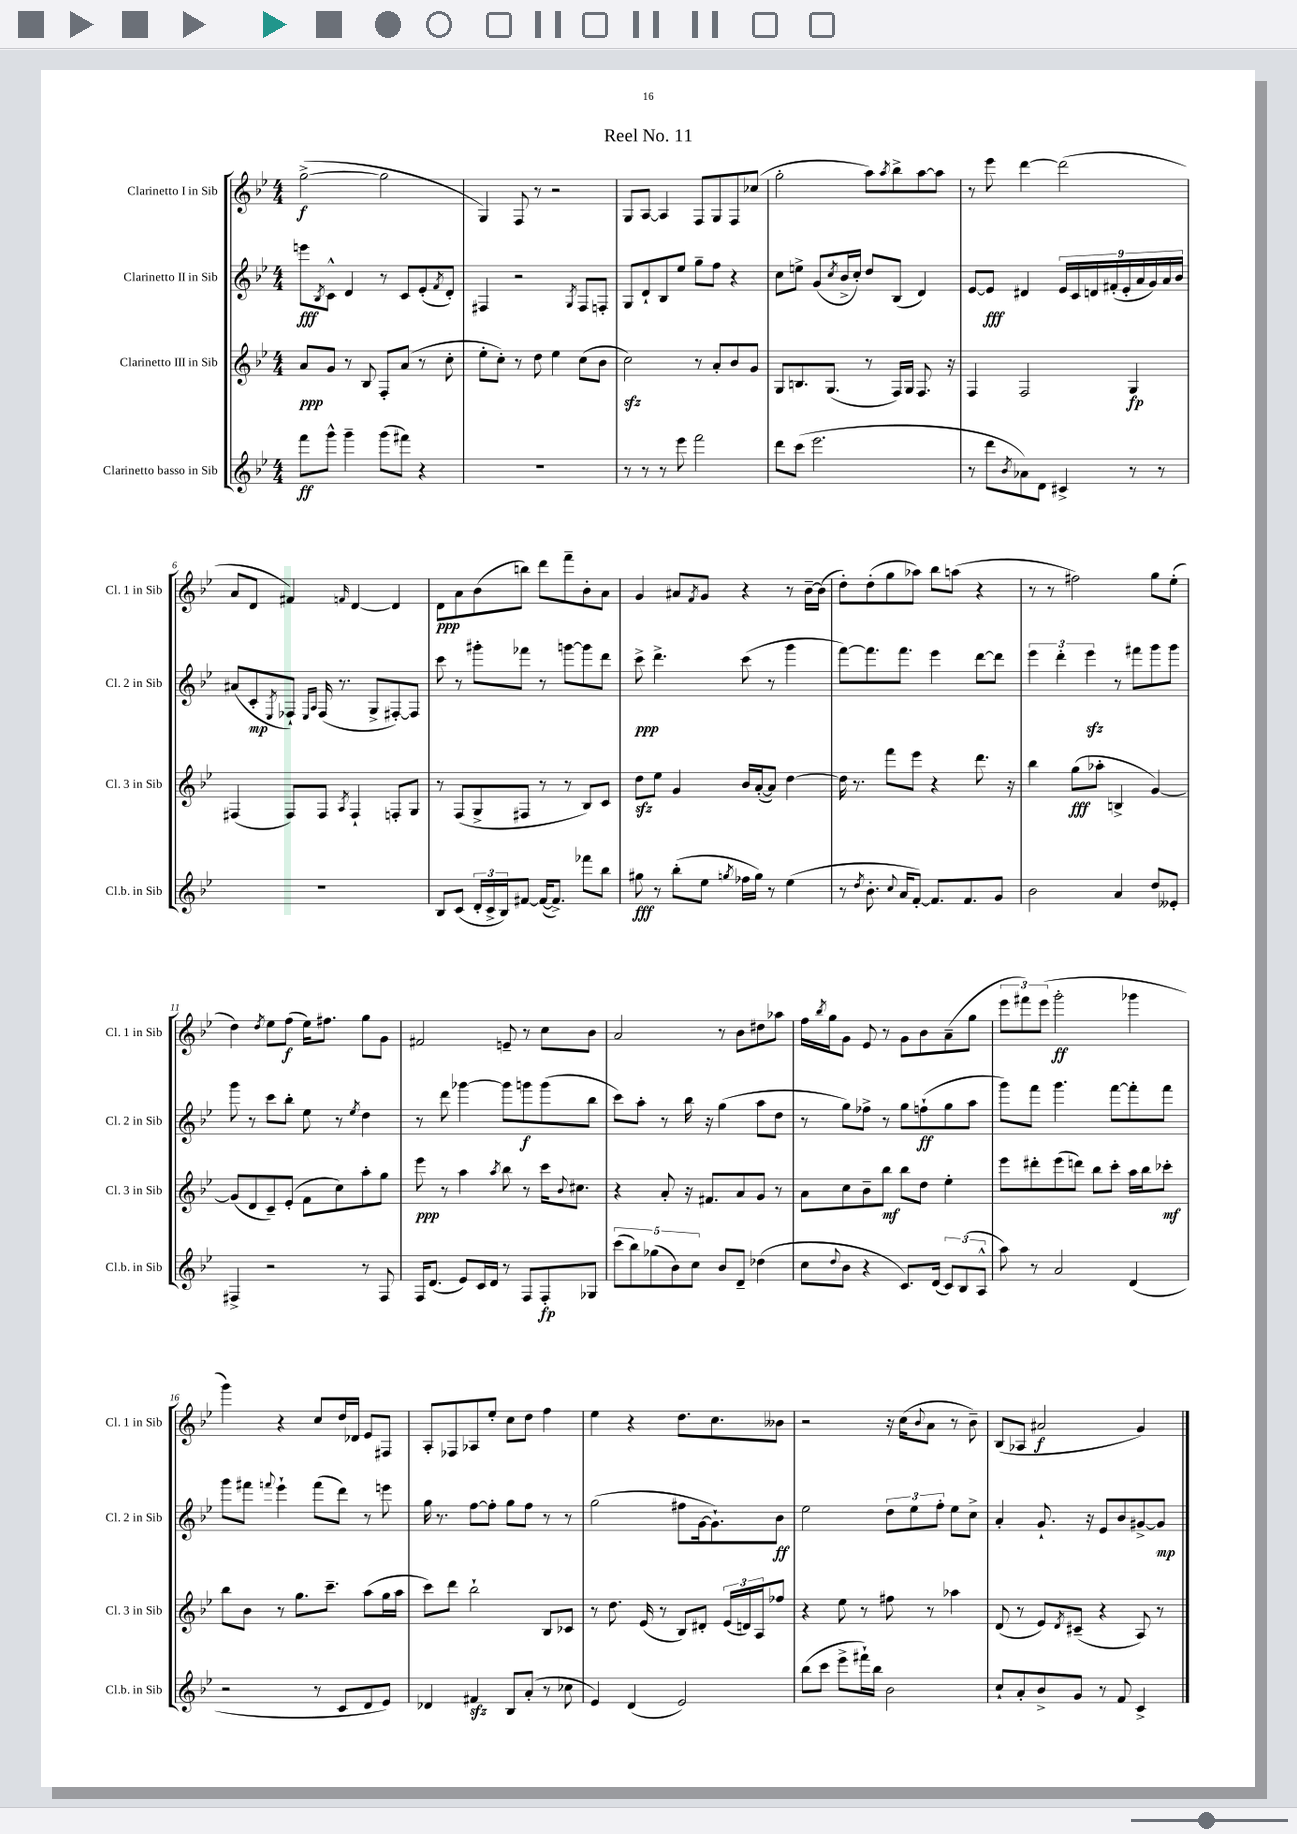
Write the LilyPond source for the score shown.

\header { title = "Reel No. 11" }
<<
\new StaffGroup <<
\new Staff = "s0" \with { instrumentName = "Clarinetto I in Sib" shortInstrumentName = "Cl. 1 in Sib" } {
    \clef treble \key bes \major \numericTimeSignature \time 4/4
    g''2~->\f( g''2 |
    g4) f8 r8 r2 |
    g8 a8~ a4 f8 g8 f8 ces''8( |
    g''2-. a''8) \acciaccatura { a''8 } bes''8-> a''8~ a''8 |
    r8 ees'''8 d'''4~ d'''2( |
    a'8 d'8 fis'4) \grace { f'16 } d'4~ d'4 |
    d'8\ppp a'8 bes'8( b''8) d'''8 f'''8-- bes'8-. a'8 |
    g'4 ais'8 \acciaccatura { f'8 } g'8 r4 r8 bes'16~-- bes'16( |
    d''8-.) d''8-.( g''8 aes''8) bes''8 a''8( r4 |
    r8 r8 fis''2) g''8 ees''8-.( |
    d''4) \acciaccatura { d''8 } ees''8 f''8\f( ees''16) fis''8. g''8 g'8 |
    fis'2 e'8-- r8 c''8 bes'8 |
    a'2 r8 bes'8 dis''8 aes''8 |
    f''16 \acciaccatura { bes''8 } g''16 g'8 ees'8 r8 g'8 bes'8 a'8--( g''8 |
    \tuplet 3/2 { ees'''8 fis'''8) ees'''8( } g'''2-.\ff ges'''4 |
    g'''4) r4 c''8 d''16 des'16 ees'8 fis8 |
    a8-. fes8 aes8 ees''8-. c''8 d''8 f''4 |
    ees''4 r4 d''8. c''8. beses'8 |
    r2 r16 c''16( \appoggiatura { bes'8 } a'8 r8 bes'8--) |
    bes8( aes8 ais'2\f g'4) \bar "|." |
}
\new Staff = "s1" \with { instrumentName = "Clarinetto II in Sib" shortInstrumentName = "Cl. 2 in Sib" } {
    \clef treble \key bes \major \numericTimeSignature \time 4/4
    e'''8\fff \acciaccatura { bes8 } c'8-^ d'4 r8 c'8 ees'8-.( \acciaccatura { f'8 } d'8-.) |
    fis4 r2 \acciaccatura { g8 } fis8 f8-. |
    g8 d'8-! bes8 ees''8 g''8-- f''8 r4 |
    c''8 e''8-> g'8( \acciaccatura { c''8 } bes'16-> c''16-.) d''8 bes8( d'4) |
    ees'8~ ees'8\fff dis'4 \tuplet 9/8 { ees'16 c'16 d'16 fis'16-.( ees'16-. a'16 g'16) a'16 bes'16 } |
    ais'8( c'8-.\mp \acciaccatura { ees8 } fes8-!) \grace { ees16 a16 } fes16( r8. g8-> fis8~-.) fis8 |
    c'''8 r8 gis'''8-. fes'''8 r8 g'''8~ g'''8 d'''8 |
    c'''8->\ppp d'''4.-> c'''8( r8 g'''4 |
    f'''8~) f'''8. f'''8. ees'''4 d'''8~ d'''8 |
    \tuplet 3/2 { ees'''4 d'''4-. ees'''4\sfz } r8 fis'''8 g'''8 g'''8 |
    g'''8 r8 c'''8 bes''8-. ees''8 r8 \acciaccatura { ees''8 } d''4 |
    r8 d'''8 ges'''4~ ges'''8 g'''8\f g'''8( bes''8 |
    c'''8) a''8-. r8 bes''16 r16 g''4( a''8 d''8 |
    r8 g''8) fes''8-> r8 g''8 f''8-!\ff( g''8 a''8 |
    g'''8) f'''8 g'''4. f'''8~ f'''8-. f'''8 |
    g'''8 fis'''8 \appoggiatura { f'''8 } ees'''4-! f'''8( d'''8) r8 e'''8 |
    g''16 r8. f''8~ f''8-. g''8 f''8 r8 r8 |
    g''2( fis''8 g'16~ g'8.-!) bes'8\ff |
    ees''2 \tuplet 3/2 { d''8 ees''8 f''8-. } ees''8 c''8-> |
    a'4-. g'8.-! r16 ees'8 bes'8 gis'8~-> gis'8\mp \bar "|." |
}
\new Staff = "s2" \with { instrumentName = "Clarinetto III in Sib" shortInstrumentName = "Cl. 3 in Sib" } {
    \clef treble \key bes \major \numericTimeSignature \time 4/4
    a'8\ppp g'8 r8 bes8 f8-. a'8( r8 c''8-. |
    ees''8-. c''8-.) r8 d''8 ees''4 c''8( bes'8 |
    c''2\sfz) r8 a'8-. bes'8 g'8 |
    g8 b8. g8.( r8 f16) g16 f8. r16 |
    f4 f2 g4\fp |
    fis4( fis8) fis8 \acciaccatura { a8 } fis4-! f8-. g8 |
    r8 f8( g8-> fis8 r8 r8 bes8) c'8 |
    d''8\sfz ees''8 g'4 bes'16 a'16~-.( a'8) d''4~ |
    d''16 r8. f'''8 ees'''8 r4 d'''8. r16 |
    bes''4 g''8\fff( aes''8-. b4-> g'4~) |
    g'8( d'8 c'8--) ees'8-.( f'8 c''8) a''8-. g''8 |
    ees'''8\ppp r8 a''4 \acciaccatura { a''8 } bes''8 r8 c'''16 \appoggiatura { bes'8 } cis''8. |
    r4 a'8-. r16 fis'8. a'8 g'8 r8 |
    a'8 c''8 bes'8-- bes''8\mf bes''8 d''8 ees''4-. |
    ees'''8 dis'''8-. ees'''8( d'''8) bes''8 c'''8-. a''16 bes''16 ces'''8-.\mf |
    bes''8 bes'8 r8 g''8. c'''8.-- a''8( g''16 a''16 |
    c'''8) d'''8 bes''2-! bes8 ces'8 |
    r8 d''8. ees'16( r8 bes8) dis'8-. \tuplet 3/2 { ees'16( d'16) a16 } fes''8 |
    r4 ees''8 r8 fis''8 r8 aes''4 |
    d'8( r8 ees'8) \acciaccatura { d'8 } cis'8--( r4 a8) r8 \bar "|." |
}
\new Staff = "s3" \with { instrumentName = "Clarinetto basso in Sib" shortInstrumentName = "Cl.b. in Sib" } {
    \clef treble \key bes \major \numericTimeSignature \time 4/4
    f'''8\ff g'''8-^ g'''4-- g'''8( fis'''8) r4 |
    R1 |
    r8 r8 r8 ees'''8 f'''2 |
    d'''8 c'''8( ees'''2. |
    r8 d'''8 \acciaccatura { bes'8 } aes'8) d'8 cis'4-> r8 r8 |
    R1 |
    bes8 c'8( \tuplet 3/2 { d'16-. c'16-> bes16) } fis'8~ fis'16~( fis'8.->) fes'''8 bes''8 |
    gis''8\fff r8 bes''8-.( ees''8 \acciaccatura { g''8 } fes''16 g''16) r8 ees''4( |
    r8 \acciaccatura { d''8 } bes'8.-. \appoggiatura { c''8 } a'16 f'8~-.) f'8. f'8. g'8 |
    bes'2 a'4 d''8 eeses'8-. |
    fis4-> r2 r8 fis8 |
    f16 d'8.( ees'8) c'16 d'16 r8 f8 f8-.\fp ges8 |
    \tuplet 5/4 { c'''8( bes''8) ges''8( bes'8) c''8 } bes'8 d'8-- des''4( |
    c''8 \appoggiatura { d''8 } bes'8 r4 c'8.) d'16( \tuplet 3/2 { c'8) bes8( a8-^ } |
    a''8) r8 a'2 d'4( |
    r2 r8 c'8 d'8 ees'8) |
    des'4 fis'4\sfz bes8 a'8-.( r8 ces''8 |
    ees'4) d'4( ees'2) |
    bes''8( c'''8 ees'''8-> fis'''16-!) bes''16 bes'2 |
    c''8-! a'8-. bes'8-> g'8 r8 f'8 c'4-> \bar "|." |
}
>>
>>
